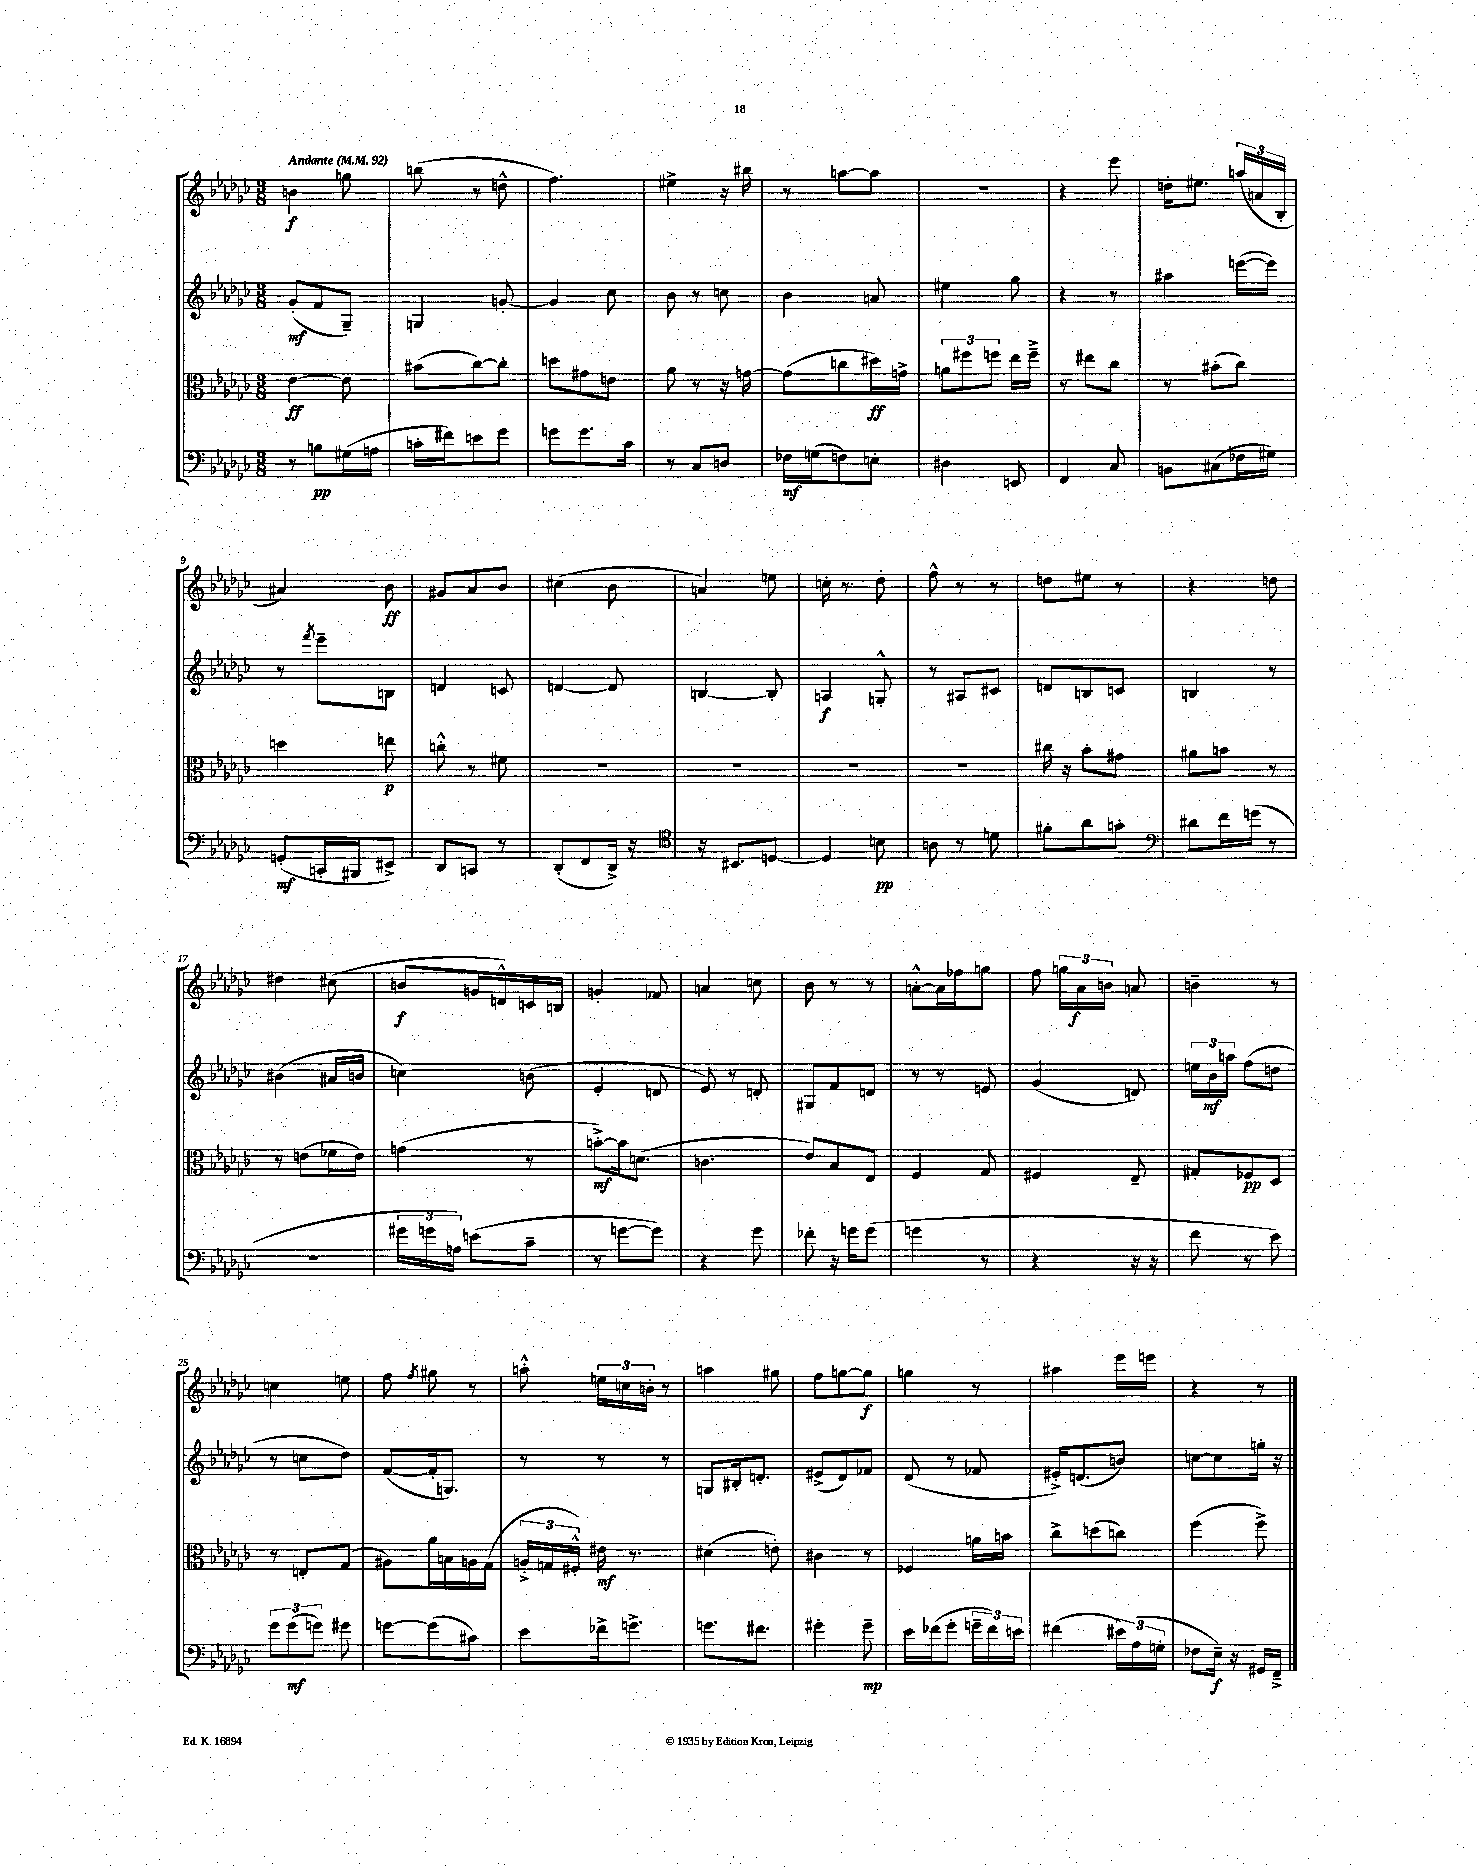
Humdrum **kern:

**kern	**kern	**kern	**kern
*staff4	*staff3	*staff2	*staff1
*clefF4	*clefC3	*clefG2	*clefG2
*k[b-e-a-d-g-c-]	*k[b-e-a-d-g-c-]	*k[b-e-a-d-g-c-]	*k[b-e-a-d-g-c-]
*M3/8	*M3/8	*M3/8	*M3/8
*MM92	*MM92	*MM92	*MM92
8r	[4e-\	(8g-'/L	4b\
8B\L	.	8f/	.
(16G#\L	8e-\]	8G-~/J)	8gg\
16A\JJ	.	.	.
=	=	=	=
16c'\LL	(8b#\L	4G/	(8bb\
16f#\J)	.	.	.
8e\	[8cc-\)	.	8r
8g-\J	8cc-'\]J	[8g'/	8dd^^\
=	=	=	=
8g\L	8dd\L	4g/]	4.ff\)
8.g\	8g#\	.	.
.	8e\J	8cc-\	.
16c-\Jk	.	.	.
=	=	=	=
8r	8a-\	8b-\	4ee#^\
8C-/L	8r	8r	.
8D/J	16r	8cc\	16r
.	[16g\	.	16bb#\
=	=	=	=
16F-\LL	(8g\]L	4b-\	8r
(16G\J	.	.	.
8F\)	8cc\	.	[8aa\L
8E'\J	16dd#\L)	8a/	8aa\]J
.	16g^\JJ	.	.
=	=	=	=
4D#\	12a\L	4ee#\	4.r
.	12ff#\	.	.
.	12ff\J	.	.
8EE/	16ee-\LL	8gg-\	.
.	16ff~^\JJ	.	.
=	=	=	=
4FF/	8r	4r	4r
.	8ee#\L	.	.
8C-/	8cc-\J	8r	8eee-\
=	=	=	=
8BB\L	8r	4aa#\	16dd'\LK
.	.	.	8.ee#\J
(8C#\	(8b#'\L	.	.
16F-\L	8cc-\J)	([16eee\LL	(24aa/LL
.	.	.	24a/
16G#\JJ)	.	16eee\]JJ)	.
.	.	.	24B-'/JJ
=	=	=	=
(8GG'/L	4dd\	8r	4a#/)
.	.	8qfff/	.
16CC'/L	.	8eee-~\L	.
16BBB#/J	.	.	.
8EE#^/J)	8ee\	8B\J	8b-\
=	=	=	=
8DD-/L	8cc'^^\	4d/	8g#/L
8CC/J	8r	.	8a-/
8r	8f#\	8c/	8b-/J
=	=	=	=
(8DD-'/L	4.r	[4d/	(4cc#\
8FF/	.	.	.
16DD-^/Jk)	.	8d/]	8b-\
16r	.	.	.
=	=	=	=
*clefC4	*	*	*
16r	4.r	[4B/	4a/)
8.BB#/L	.	.	.
[8D/J	.	8B'/]	8ee\
=	=	=	=
4D/]	4.r	4A/	16cc'\
.	.	.	8.r
8B\	.	8G'^^/	8dd-'\
=	=	=	=
8A\	4.r	8r	8ff^^\
8r	.	8A#/L	8r
8d\	.	8c#/J	8r
=	=	=	=
8f#'\L	16cc#\	8d/L	8dd\L
.	16r	.	.
8a-\	8b-'\L	8B/	8ee#\J
8g'\J	8g#\J	8c/J	8r
=	=	=	=
*clefF4	*	*	*
8d#\L	8a#\L	4B/	4r
16f\L	8b\J	.	.
(16g\JJ	.	.	.
8r	8r	8r	8dd\
=	=	=	=
4.r	8r	(4b#\	4dd#\
.	(8e\L	.	.
.	16f-\L	16a#/LL	(8cc#\
.	16e\JJ)	16b/JJ	.
=	=	=	=
24g#\LL	(4g\	4cc\)	8b/L
24g\	.	.	.
24A\JJ)	.	.	.
(8e\L	.	.	16g/L
.	.	.	16d^^/)
8c-~\J	8r	(8b\	16c/
.	.	.	16B/JJ
=	=	=	=
8r	[8b'^\L)	4e-'/	4g'/
[8g\L	16b\]k	.	.
.	(8.d\J	.	.
8g\]J)	.	8d/	8f-/
=	=	=	=
4r	4.c\	8e-/)	4a/
.	.	8r	.
8g-\	.	8d'/	8cc\
=	=	=	=
8f-'\	8e-/L)	8G#/L	8b-\
16r	8B-/	8f/	8r
16g\LK	.	.	.
(8g\J	8E-/J	8d/J	8r
=	=	=	=
4g\	4F/	8r	[8a'^^\L
.	.	8r	16a\]L
.	.	.	16ff-\J
8r	8G-/	8e/	8gg\J
=	=	=	=
4r	4F#/	(4g-/	8ff\
.	.	.	24gg\LL
.	.	.	24a-\
.	.	.	24b\JJ
16r	8E-~/	8d/)	8a/
16r	.	.	.
=	=	=	=
8f\	8G#'/L	24ee\LL	4b~\
.	.	24b-\	.
.	.	24aa\JJ	.
8r	8F-/	(8ff\L	.
8e-\)	8D-/J	8dd\J	8r
=	=	=	=
12g-\L	8r	8r	4cc\
(12g-\	.	.	.
.	8E'/L	8cc\L	.
12g\J)	.	.	.
8g#\	(8G-/J	8dd-\J)	8ee\
=	=	=	=
[8g\L	8A#\L)	([8f/L	8ff\
.	.	.	8qff/
(8g\]	16a-\L	16f'/]k	8gg#\
.	16B\	8.G/J)	.
8c#\J)	16A\	.	8r
.	(16G-\JJ	.	.
=	=	=	=
8e-\L	24A'^/LL	8r	8aa'^^\
.	24G/	.	.
.	24F#'^^/JJ)	.	.
16f-^\k	16e#\	8r	24ee\LL
.	.	.	24cc\
8.g^\J	8.r	.	.
.	.	.	24b'\JJ
.	.	8r	8r
=	=	=	=
8.g\L	(4d#\	8G/L	4aa\
.	.	16B#'/k	.
8.f#\J	.	8.d'/J	.
.	8e'\)	.	8gg#\
=	=	=	=
4g#'\	4c#\	(8e#^/L	8ff\L
.	.	8d-/)	[8gg\
8g#~\	8r	8f-/J	8gg\]J
=	=	=	=
16e-\LL	4F-/	(8d-/	4gg\
(16f-\J	.	.	.
8g-'\J	.	8r	.
24g~\LL	16a\LL	8f-/	8r
24f-\)	.	.	.
.	16b\JJ	.	.
24e\JJ	.	.	.
=	=	=	=
(4f#\	8cc-^\L	16e#'^/LK)	4aa#\
.	.	(8.d/	.
.	(8dd\	.	.
24e#\LL)	8cc\J)	8b/J)	16eee-\LL
(24A-\	.	.	.
.	.	.	16eee\JJ
24G'\JJ	.	.	.
=	=	=	=
8F-\L	(4ff\	[8cc\L	4r
16E-~\Jk)	.	8cc\]	.
16r	.	.	.
16GG#/LL	8ff^\)	16gg'\Jk	8r
16FF~^/JJ	.	16r	.
==	==	==	==
*-	*-	*-	*-
